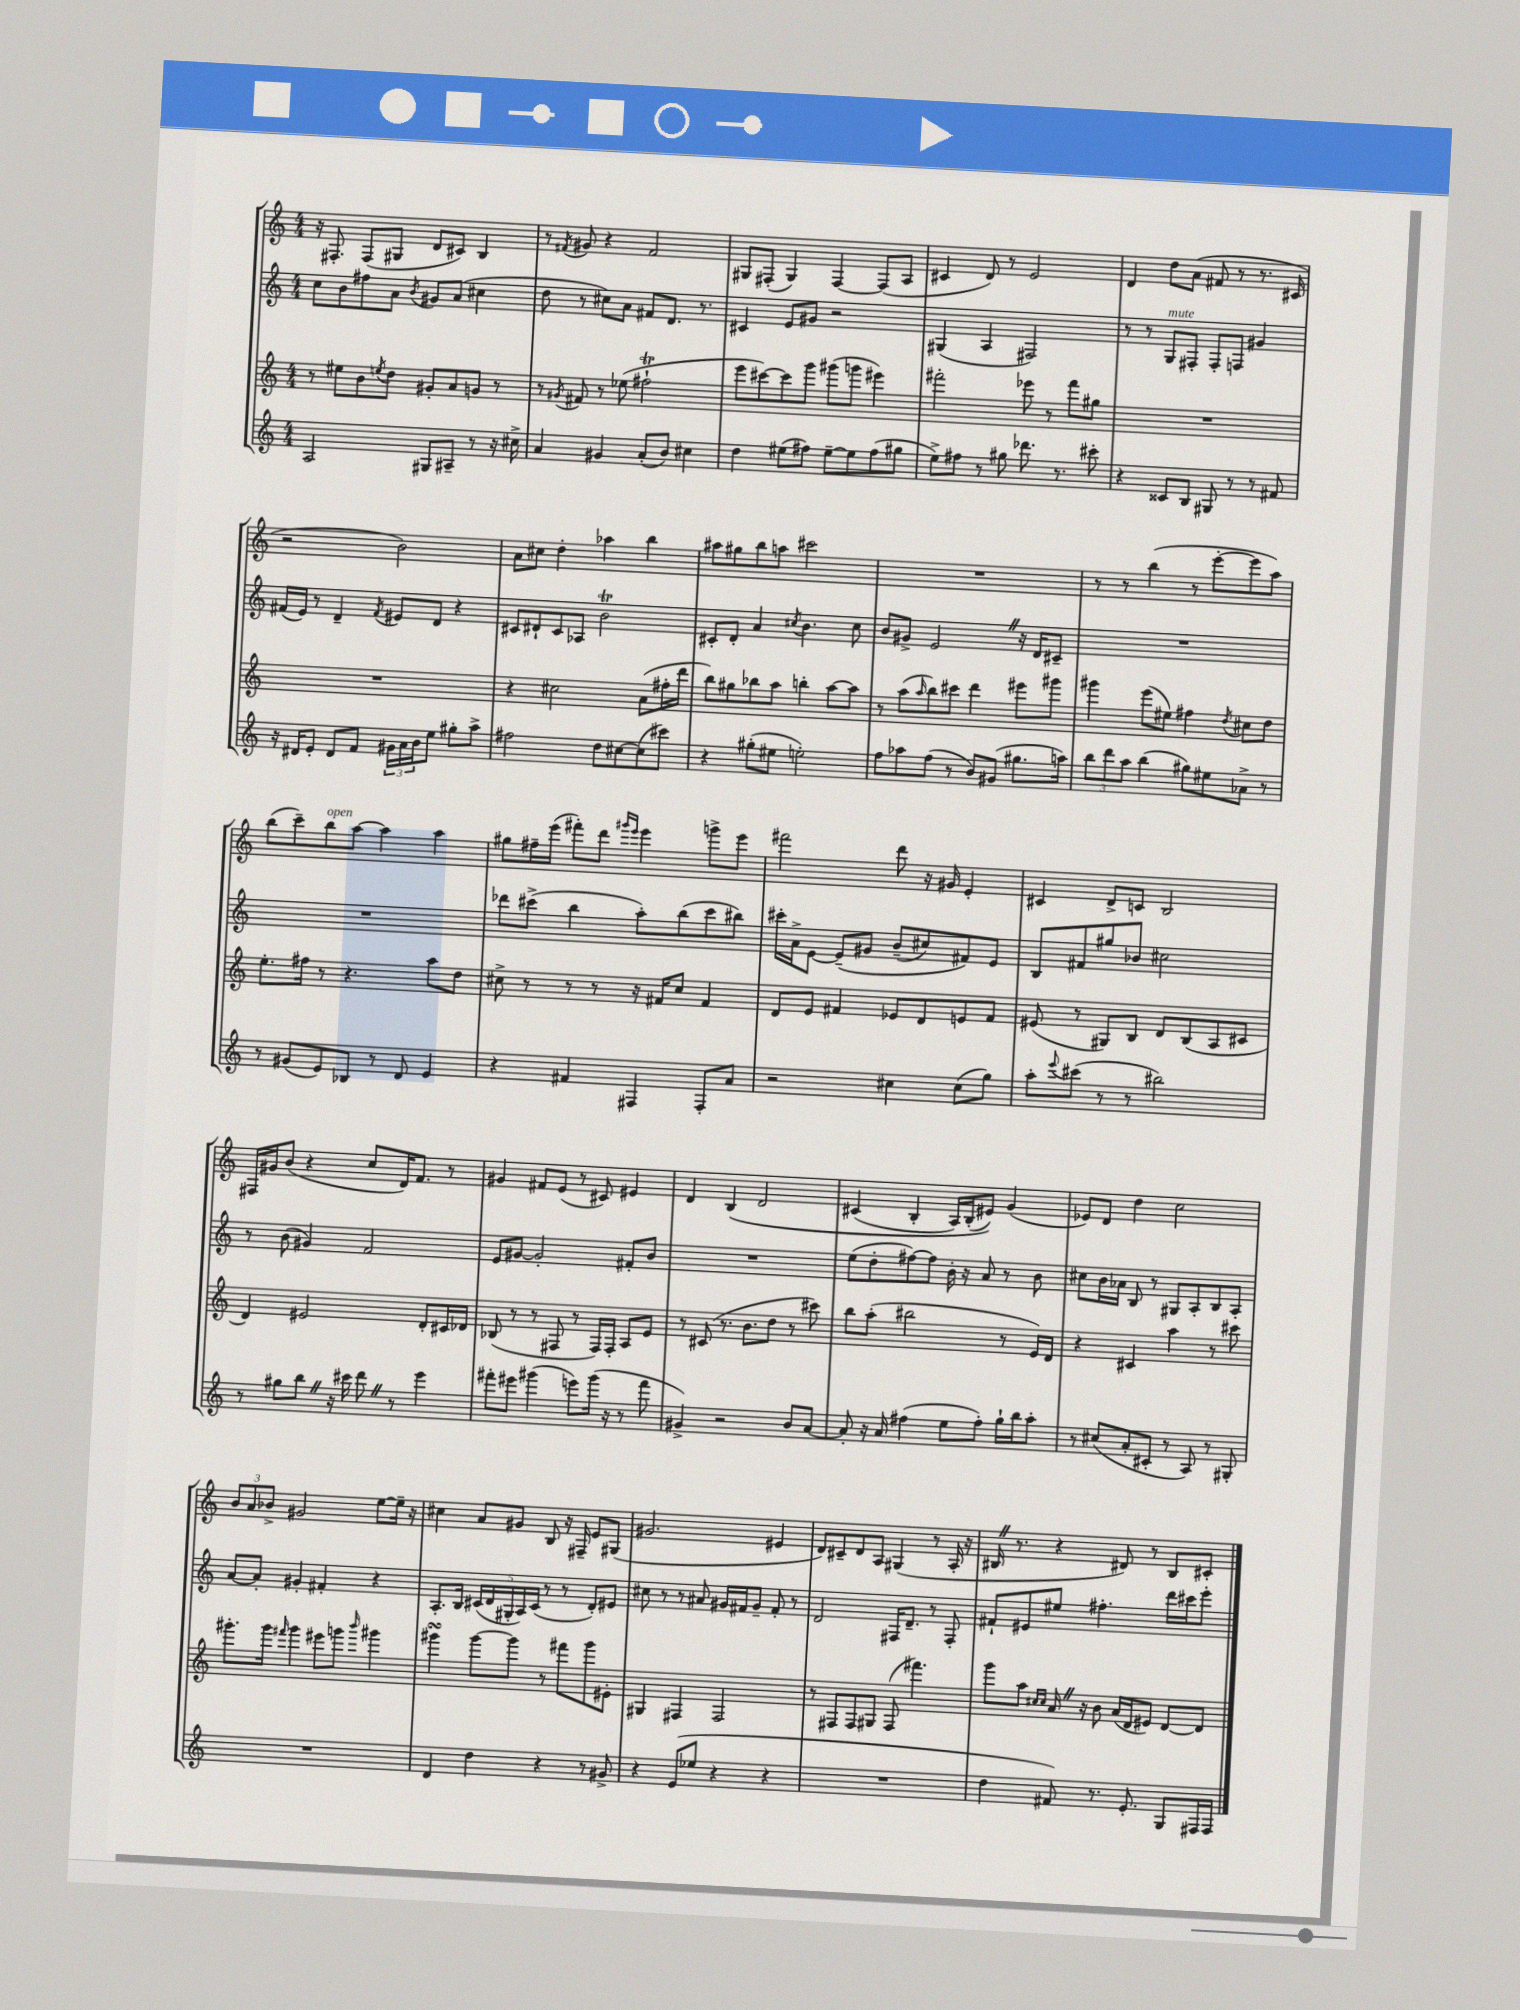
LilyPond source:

<<
\new StaffGroup <<
\new Staff = "s0" {
    \clef treble \key c \major \numericTimeSignature \time 4/4
    r16 fis8.-. fis8( gis8 d'8 cis'8) b4 |
    r8 \acciaccatura { fis'8 } gis'8 r4 fis'2 |
    gis8 fis8-.( gis4) fis4~ fis8( a8 |
    cis'4 d'8) r8 e'2 |
    d'4 d''8 a'8( fis'8 r8 r8. cis'16 |
    r2 b'2) |
    a'8 cis''8 d''4-. aes''4 b''4 |
    ais''8 gis''8 b''8 a''8 cis'''2 |
    R1 |
    r8 r8 b''4( r8 e'''8~-. e'''8 a''8) |
    b''8( c'''8--) b''8^\markup { \italic "open" } a''8~ a''4 a''4 |
    gis''8 fis''16-- e'''16( fis'''8-.) d'''8 \grace { gis'''16 e'''16 } e'''4 g'''8-> e'''8 |
    fis'''2 d'''8 r16 gis'16 e'4-. |
    cis'4 d'8-> c'8 b2 |
    fis16 gis'16 b'8( r4 c''8 d'16) f'8. r8 |
    gis'4 fis'8 e'8( r8 cis'8) eis'4 |
    d'4 b4\( d'2 |
    cis'4( b4-. a16) b16-.( eis'8)\) g'4( |
    ees'8) d'8 d''4 c''2 |
    \tuplet 3/2 { b'8 a'8 bes'8-> } gis'2 e''8~ e''16-- r16 |
    cis''4 a'8 gis'8 b8 r16 fis16-- e'8 gis8( |
    gis'2. eis'4 |
    d'8) cis'8-- d'8 a8 gis4( r8 a16-. r16 |
    bis16 \once \override BreathingSign.text = \markup { \musicglyph "scripts.caesura.straight" } \breathe r8. r4 dis'8) r8 bis8 cis'8-. \bar "|." |
}
\new Staff = "s1" {
    \clef treble \key c \major \numericTimeSignature \time 4/4
    c''8 b'8 fis''8 a'8 \acciaccatura { b'8 } gis'8 a'8( cis''4 |
    d''8 r8 cis''8) a'8 fis'8 d'8. r8. |
    cis'4 e'8 gis'8 r2 |
    gis4( a4 fis2) |
    r8 r8 g8^\markup { \italic "mute" } fis8-. fis8-. f8 gis'4 |
    fis'16( e'16) r8 d'4-- \acciaccatura { fis'8 } eis'8 d'8 r4 |
    cis'8 dis'8-! cis'8 aes8 b'2\trill |
    cis'8-. d'8-. a'4 \acciaccatura { cis''8 } b'4. cis''8 |
    b'8 gis'8-> e'2 \once \override BreathingSign.text = \markup { \musicglyph "scripts.caesura.straight" } \breathe r16 d'16 cis'8-- |
    R1 |
    R1 |
    des'''8 cis'''8->( b''4 a''8-.) b''8( cis'''8 bis''8) |
    cis'''16-. a'16-> e'8~ e'8--\( gis'8 b'8--( cis''8) fis'8\) e'8 |
    b8 fis'8 gis''8 bes'8 cis''2 |
    r8 b'8( gis'4) f'2 |
    e'8 gis'8~ gis'2-. fis'8-. b'8 |
    R1 |
    e''8( d''8-. fis''8~) fis''8 b'16-. r16 a'8 r8 b'8 |
    cis''8 b'16 aes'16 b8 r8 gis8 a8-. b8 a8-. |
    a'8~ a'8-. gis'4-. fis'4-. r4 |
    a8.-. b16 \tuplet 5/4 { cis'16( d'16 gis16-. a16) cis'16( } r8 r8 d'8-.) eis'8 |
    cis''8 r8 r8 ais'8 gis'16 fis'16 gis'8-- fis'8-. r8 |
    d'2 fis16 d'8.-- r8 fis8-. |
    fis'8-! eis'8 eis''8 fis''4.-. d'''16 cis'''16 e'''8-. \bar "|." |
}
\new Staff = "s2" {
    \clef treble \key c \major \numericTimeSignature \time 4/4
    r8 eis''8 b'8 \acciaccatura { e''8 } d''8 gis'8-. a'8 g'8 r8 |
    r8 \acciaccatura { gis'8 } fis'8 r8 ees''8( fis''2-!\trill |
    e'''8 cis'''8~) cis'''8 g'''8 gis'''8( g'''8 eis'''4) |
    fis'''2-. ees'''8 r8 fis'''8 gis''8 |
    R1 |
    R1 |
    r4 cis''2 a'8( fis''16-. d'''16 |
    b''8) gis''8 bes''8 a''8 b''4-. a''8~ a''8 |
    r8 a''8( \grace { a''16 } b''8) cis'''8 d'''4 eis'''8 gis'''8 |
    gis'''4 e'''8( eis''8) fis''4 \acciaccatura { d''8 } cis''8 d''8 |
    e''8.-. fis''16 r8 r4. a''8 d''8 |
    cis''8-> r8 r8 r8 r16 fis'16 cis''8 fis'4 |
    d'8 e'8 fis'4 ees'8 d'8 e'8 fis'8 |
    eis'8( r8 gis8) b8 d'8 b8( a8 cis'8 |
    d'4) eis'2 d'8-. cis'16 des'16 |
    bes8( r8 r8 fis8 r8 fis16) fis16-. a8 e'8 |
    r8 cis'8( r8. b'8. d''8 r8 cis'''8) |
    b''8 a''8-.( bis''2 r8 e'16) d'16 |
    r4 cis'4 a''4 r8 cis'''8 |
    gis'''8.-. gis'''16 \grace { fis'''16 } gis'''4 eis'''8 g'''8 \grace { b'''16 } gis'''4 |
    gis'''4\turn gis'''8~ gis'''8 r8 fis'''8 gis'''8 eis'8-. |
    gis4 fis4 fis2 |
    r8 fis8 fis8 gis8 fis8( fis'''4.) |
    g'''8 a''8 \grace { cis''16 cis''16 } a'16 \once \override BreathingSign.text = \markup { \musicglyph "scripts.caesura.straight" } \breathe r16 b'8 a'16( d'16 eis'8) d'8~ d'8 \bar "|." |
}
\new Staff = "s3" {
    \clef treble \key c \major \numericTimeSignature \time 4/4
    a2 gis8 ais8-- r8 r16 cis''16-> |
    a'4 gis'4 a'8-.( b'8) cis''4 |
    d''4 eis''8( fis''8) eis''8~-- eis''8 fis''8( gis''8 |
    e''8->) fis''8 r8 gis''8 des'''8. r8. cis'''8-. |
    r4 cisis'8 b8 gis8 r8 r8 fis'8 |
    r16 dis'16 e'8-. dis'8 f'8 \tuplet 3/2 { gis'16 a'16 b'16 } e''8 gis''8-. a''8-> |
    fis''2 d''8 cis''8~ cis''8( cis'''8) |
    r4 gis''8-.( eis''8 e''2-.) |
    f''8 aes''8 f''8( r8 b'8) gis'8( gis''8. a''16) |
    \tuplet 3/2 { b''8 d'''8 a''8 } b''4( gis''8) eis''8 aes'8-> r8 |
    r8 gis'8( e'8) bes8 r8 d'8 e'4 |
    r4 fis'4 fis4 fis8-. a'8 |
    r2 cis''4 cis''8( g''8) |
    a''8-. \appoggiatura { e'''8 } cis'''8( r8 r8 bis''2) |
    r8 gis''8 b''8 \once \override BreathingSign.text = \markup { \musicglyph "scripts.caesura.straight" } \breathe r16 cis'''16 d'''8 \once \override BreathingSign.text = \markup { \musicglyph "scripts.caesura.straight" } \breathe r8 e'''4 |
    fis'''8-. eis'''8 gis'''4( e'''8) gis'''16( r16 r8 fis'''8 |
    gis'4->) r2 b'8 a'8~ |
    a'8-. r16 a'16 fis''4( e''8 fis''8-.) g''16-! b''16 a''8-. |
    r8 cis''8( a'8-. cis'8-. r8 a8) r8 gis8-. |
    R1 |
    d'4 d''4 r4 r8 gis'8-> |
    r4 e'8( ees''8 r4 r4 |
    R1 |
    d''4 fis'8) r8. e'8.-. g8 fis16 fis16 \bar "|." |
}
>>
>>
\layout { \context { \Score \remove "Bar_number_engraver" } }
